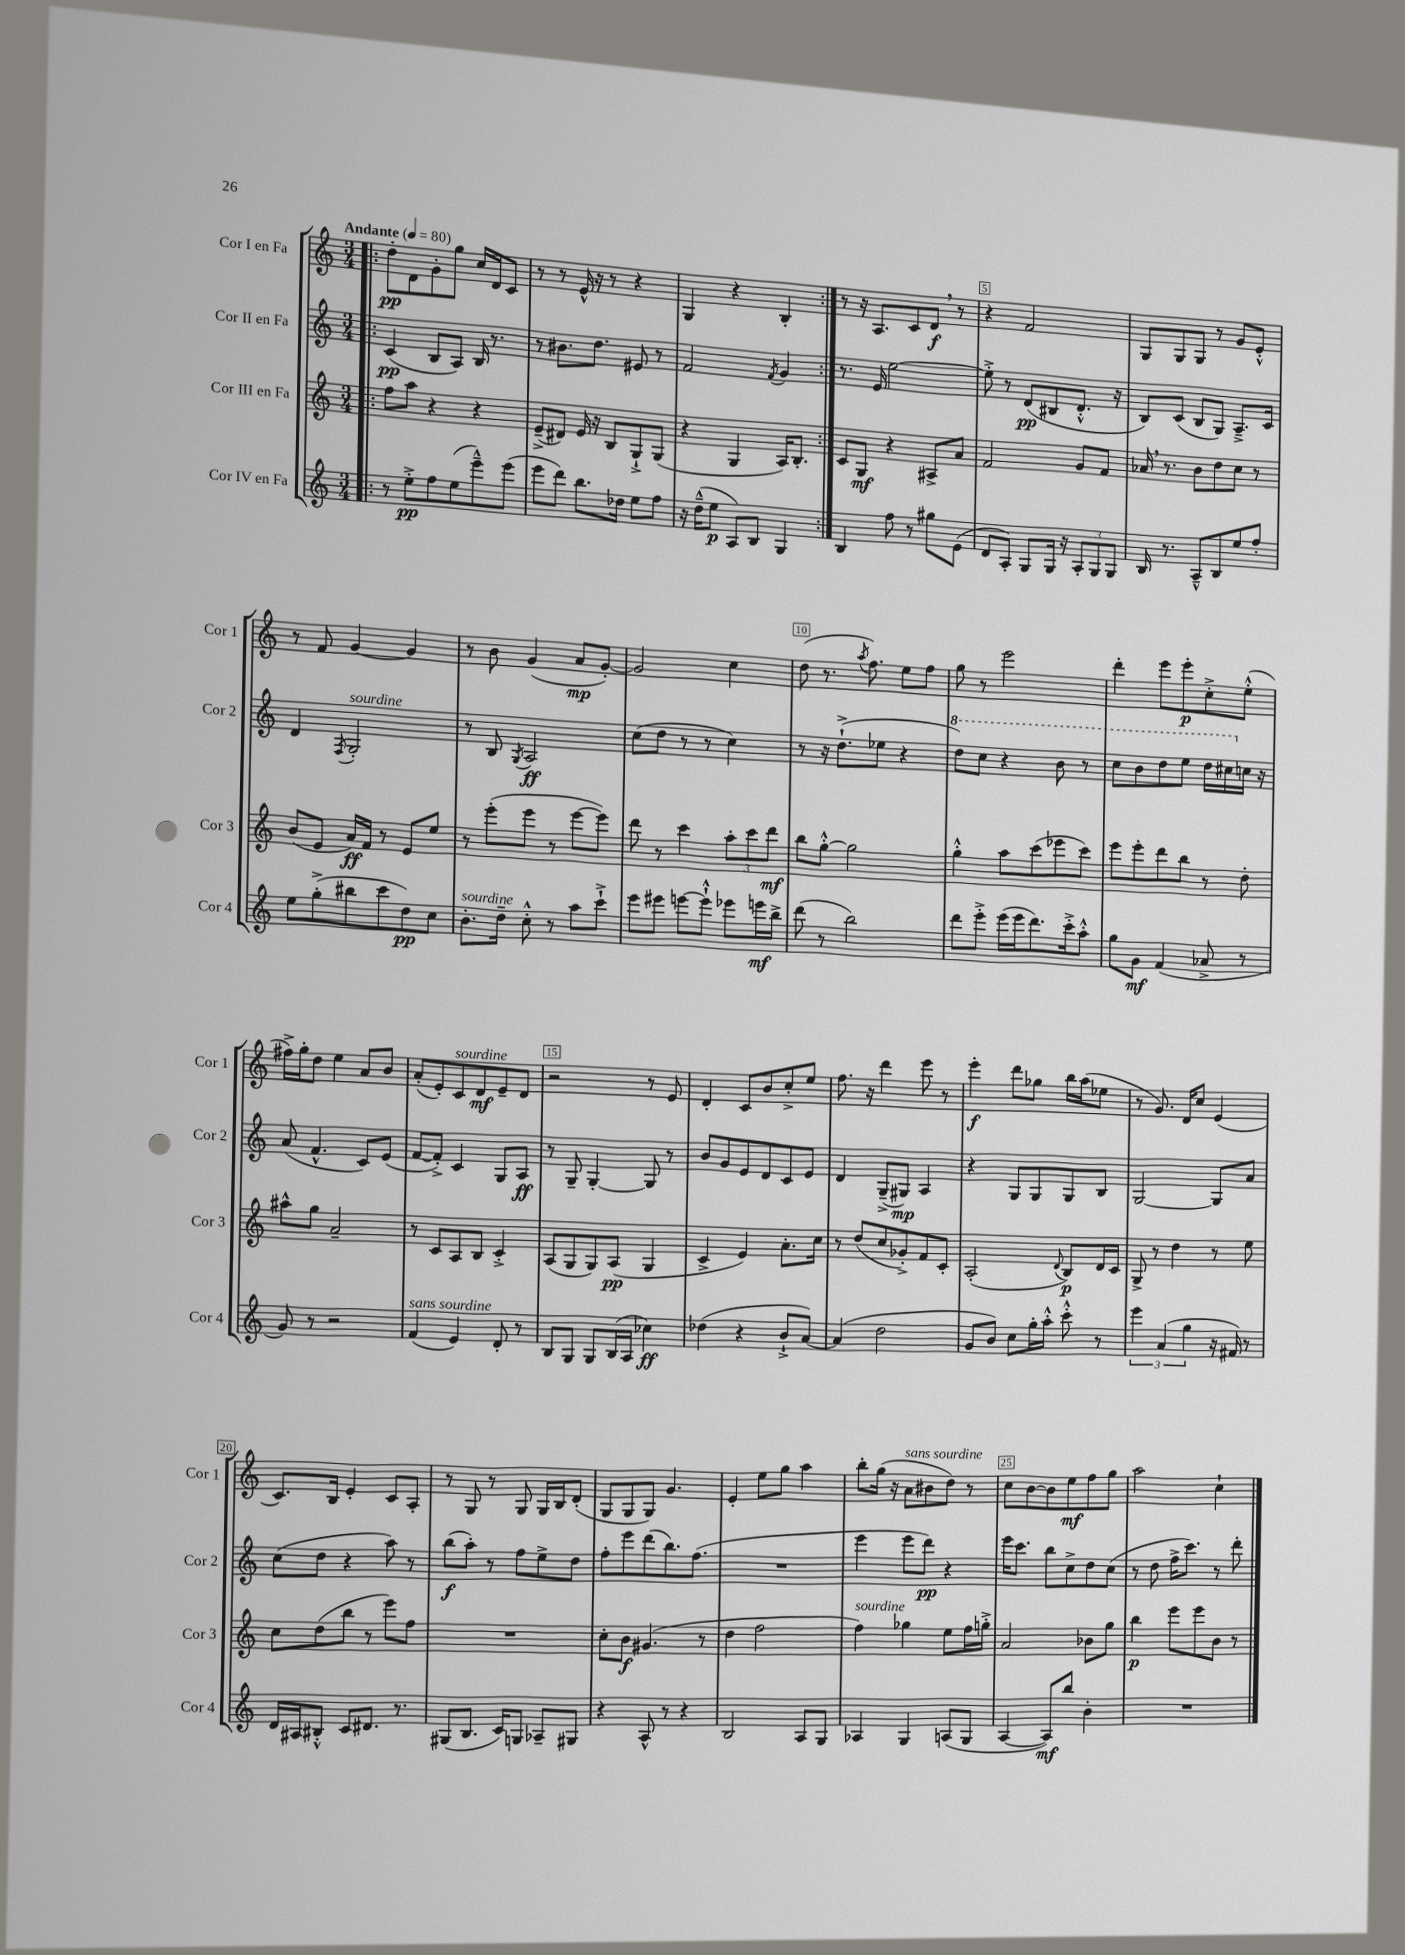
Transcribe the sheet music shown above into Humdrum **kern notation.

**kern	**kern	**kern	**kern
*staff4	*staff3	*staff2	*staff1
*clefG2	*clefG2	*clefG2	*clefG2
*k[]	*k[]	*k[]	*k[]
*M3/4	*M3/4	*M3/4	*M3/4
*MM80	*MM80	*MM80	*MM80
=!|:	=!|:	=!|:	=!|:
8r	8ff	(4c	8dd'
8ee'^	8aa	.	8d
8ff	4r	8B	8g'
(8ee	.	8A)	8gg
8eee~^^)	4r	16B	16cc
.	.	8.r	16d
(8eee	.	.	8c
=	=	=	=
8eee	(8e~^	8r	8r
8ddd)	8d#)	8.b#	8r
8.bb	16e	.	16e^^
.	16r	8.dd	16r
.	8B	.	8r
16dd-	.	.	.
8ee	8G`^	8e#	4r
8ff	(8G	8r	.
=	=	=	=
16r	4r	2f	4G
(16dd~^^	.	.	.
8ee	.	.	.
8A)	4G	.	4r
8B	.	.	.
.	.	8qf	.
4G	16A)	4g	4B'
.	8.B'	.	.
=:|!	=:|!	=:|!	=:|!
4B	8c	8.r	8r
.	8G	.	16r
.	.	16e	8.A
8ff	4r	[2ee	.
8r	.	.	8c
8gg#	8A#^	.	8d
(8e	8a	.	8r
=	=	=	=
8d	2f	8ee'^]	4r
8A')	.	8r	.
8G	.	(8d	2f
16G	.	8B#	.
16r	.	.	.
12A'	8g	8.d'^^	.
12G	.	.	.
.	8f	.	.
12G	.	.	.
.	.	16r	.
=	=	=	=
16B	16a-	8B)	8G
8.r	8.r	.	.
.	.	(8c	8G
8A~^^	8b	8B	8G
8B	8dd	8G)	8r
8ee	8cc	8.A~^	8g
8ff'	8r	.	8e'^^
.	.	16c	.
=	=	=	=
8ee	(8b	4d	8r
(8gg'^	8e	.	8f
.	.	8qF	.
8bb#	16a)	2G'	[4g
.	16f	.	.
8ccc	8r	.	.
8dd)	8e	.	4g]
8cc	8ee	.	.
=	=	=	=
8.b'	8r	8r	8r
.	(8eee'	8B	8b
16dd~	.	.	.
.	.	8qG	.
8cc'^^	8eee	2A	(4g
8r	8r	.	.
8aa	[8eee	.	8a
8ccc`^	8eee])	.	[8g')
=	=	=	=
8eee	8ddd	(8cc	2g]
8eee#	8r	8dd	.
[8eee	4ccc	8r	.
8eee`^^]	.	8r	.
8eee-	12aa'	4cc)	4cc
.	12ccc	.	.
16eee	.	.	.
.	12ddd	.	.
16bb^	.	.	.
=	=	=	=
(8ddd	8bb	8r	(8dd
8r	[8gg'^^	16r	8.r
.	.	(8.dd`^	.
2bb)	2gg]	.	.
.	.	.	8qaa
.	.	.	8.ff)
.	.	8ee-	.
.	.	4r	8ee
.	.	.	8ff
=	=	=	=
8ddd	4gg'^^	8ddd)	8gg
8eee'^	.	8ccc	8r
(16eee	8aa	4r	2eee
16eee	.	.	.
8.ddd)	(8ccc	.	.
.	8eee-	8bb	.
16ccc'^	.	.	.
8aa'^^	8ccc)	8r	.
=	=	=	=
8gg	8eee	8ccc	4ddd'
8g	8eee'	8bb	.
(4f	8ddd	8ddd	8eee
.	8bb	8eee	8eee'
8a-^	8r	16ddd	8cc'^
.	.	16ccc#	.
8r	8dd'	16cc	(8ee'^^
.	.	16r	.
=	=	=	=
8g)	8aa#^^	(8a	16ff#^)
.	.	.	16gg'
8r	8gg	4.f^^	8dd
2r	2a~	.	4ee
.	.	8c)	8a
.	.	(8e	8b
=	=	=	=
(4f	8r	[8f	(8a'
.	8c	8f'^])	8e')
4e)	8A	4c	8c
.	8B	.	8d
8d'	4c'^	8G	8e~
8r	.	8A	8d
=	=	=	=
8B	(8A	8r	2r
8G	8G	8G~	.
8G	8G)	[4G'	.
(16B	(8A	.	.
16A	.	.	.
4cc-)	4G	8G]	8r
.	.	8r	8e
=	=	=	=
(4dd-	4c^	8b	4d'
.	.	8g	.
4r	4e)	8e	8c
.	.	8d	8b
8b`^	8.a'	8c	8cc'^
[8a)	.	8e	8ee
.	16cc	.	.
=	=	=	=
(4a]	8r	4d	8.ff
.	(8dd	.	.
.	.	.	16r
2dd	8cc	(8G~^	4ddd
.	8g-'^)	8G#)	.
.	8f	4A	8eee
.	8c'	.	8r
=	=	=	=
8g	(2A'	4r	4eee'
8b)	.	.	.
8cc	.	8G	8ddd
16gg'	.	8G	8gg-
16aa'^^	.	.	.
.	8qqd	.	.
8ccc'^^	8B)	8G	16bb
.	.	.	(16aa
8r	16d	8B	8ee-
.	16c	.	.
=	=	=	=
6eee	8G^	[2G	8r
.	8r	.	8.g)
(6a	.	.	.
.	4dd	.	.
.	.	.	16d
6gg	.	.	.
.	.	.	8cc
16r	8r	8G]	(4e
16f#)	.	.	.
8r	8ee	8a	.
=	=	=	=
16d	8cc	(8cc	8.c)
16A#	.	.	.
8B#'^^	(8dd	8dd	.
.	.	.	16B
8c	8bb	4r	4e'
8.d#	8r	.	.
.	8eee)	8aa)	8c
8.r	.	.	.
.	8ff	8r	8A'
=	=	=	=
(8G#	2.r	(8bb	8r
8.B	.	8aa')	8G
.	.	8r	8r
16c)	.	.	.
8G	.	8ff	8G
8A-~	.	8ee^	16G
.	.	.	16B
8G#	.	8dd	(8d'
=	=	=	=
4r	8cc'	8ff'	8G
.	8b	8eee	8G
8A^^	(4.g#	(8ddd	8G)
8r	.	8.bb)	4.g
4r	.	.	.
.	.	(8.ff	.
.	8r	.	.
=	=	=	=
2B	4dd	2.r	4e'
.	2ff	.	8ee
.	.	.	8gg
8A	.	.	4aa
8G	.	.	.
=	=	=	=
4A-	4ff)	4eee	8bb'
.	.	.	(16gg
.	.	.	16r
4G	4gg-	8eee	8a
.	.	8ddd)	8b#
(8A	8ee	4r	8dd)
8G	16ff	.	8r
.	16gg'^	.	.
=	=	=	=
[4A	2a	16eee	8cc
.	.	8.ccc	.
.	.	.	[8b
8A])	.	8bb	8b]
8bb	.	8cc^	8ee
4b'	8b-	8dd	8ff
.	8gg	(8cc	8gg
=	=	=	=
2.r	4bb	8r	2aa
.	.	8dd	.
.	8eee	16ff^	.
.	.	8.ccc)	.
.	8eee	.	.
.	8b	8r	4cc`
.	8r	8ddd'	.
==	==	==	==
*-	*-	*-	*-
